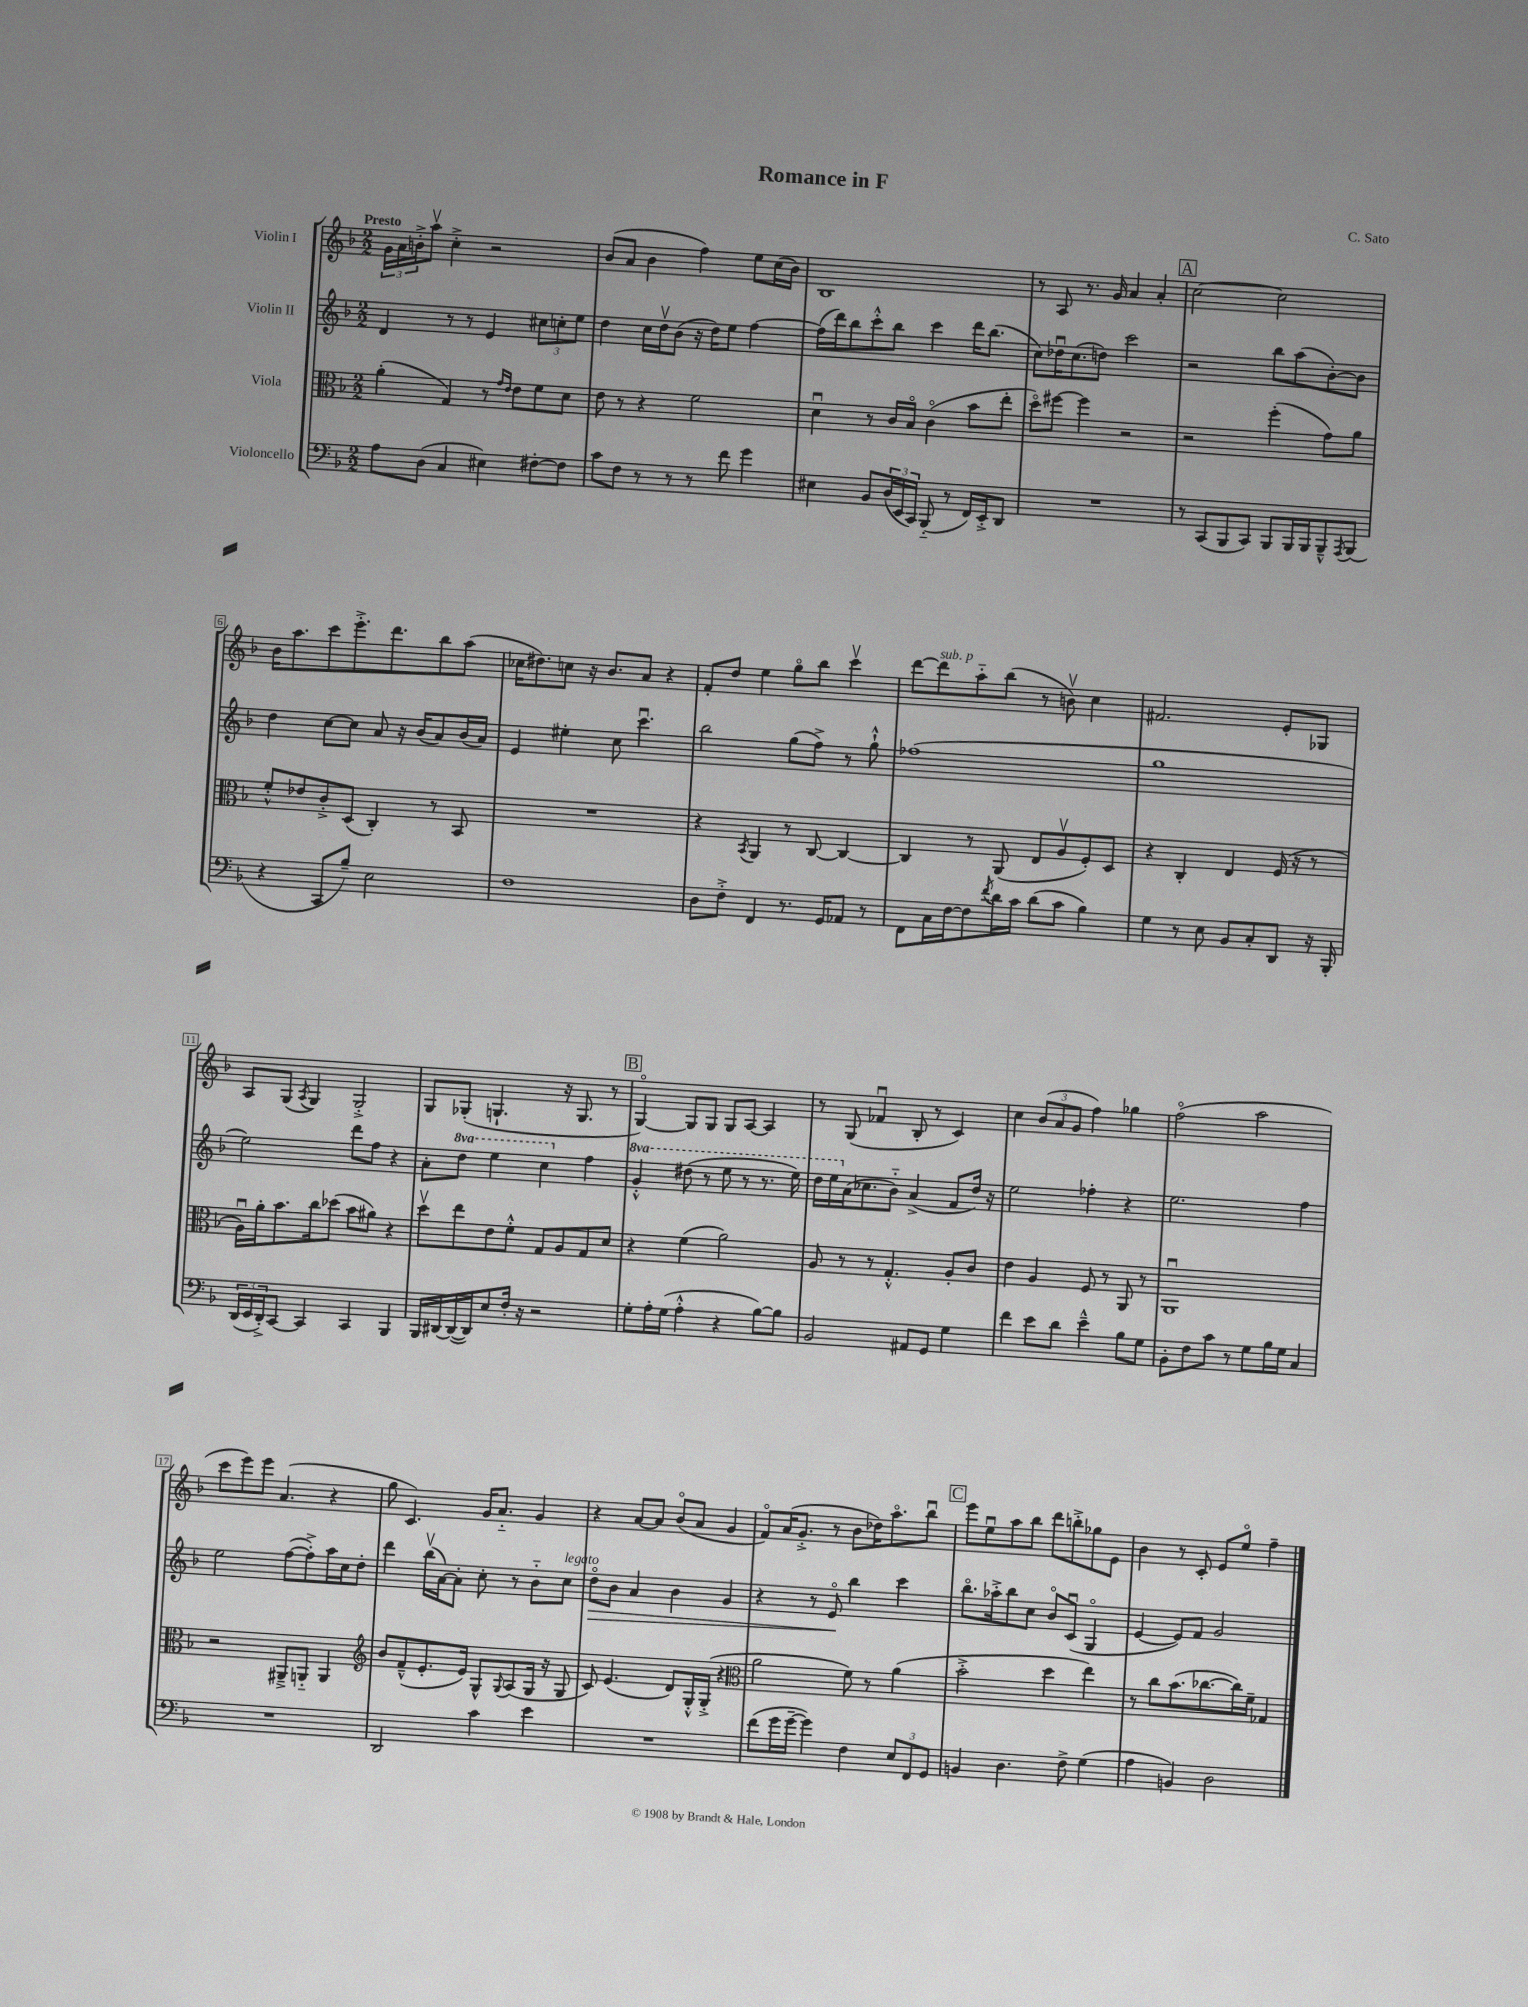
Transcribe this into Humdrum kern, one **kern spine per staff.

**kern	**kern	**kern	**dynam	**kern
*part4	*part3	*part2	*part2	*part1
*staff4	*staff3	*staff2	*staff2	*staff1
*I"Violoncello	*I"Viola	*I"Violin II	*	*I"Violin I
*clefF4	*clefC3	*clefG2	*	*clefG2
*k[b-]	*k[b-]	*k[b-]	*	*k[b-]
*M2/2	*M2/2	*M2/2	*	*M2/2
=1	=1	=1	=1	=1
!	!	!	!	!LO:TX:a:B:t=Presto
8A\L	(4a'\	4d/	.	24g\LL
.	.	.	.	24a\
.	.	.	.	24bn'^\J
(8D\J	.	.	.	8aav\J
4C/	4G/)	8r	.	4cc'^\
.	.	8r	.	.
4E#X\)	8r	4e/	.	2r
.	16qqg/LL	.	.	.
.	16qqe/JJ	.	.	.
.	8e\L	.	.	.
[8F#X'\L	8f\	12cc#X\L	.	.
.	.	12ccn'\	.	.
8F#\J]	8d\J	.	.	.
.	.	12ee\J	.	.
=2	=2	=2	=2	=2
8c\L	8e\	4dd\	.	(8b-/L
8F\J	8r	.	.	8a/J
8r	4r	16cc\LL	.	4b-\
.	.	16ddv\J	.	.
8r	.	(8b-\J	.	.
8r	2f\	16r	.	4ff\)
.	.	16dd\KL)	.	.
8f\	.	8ee\J	.	.
4g\	.	[4ff\	.	8ee\L
.	.	.	.	(16cc\L
.	.	.	.	16b-\JJ)
=3	=3	=3	=3	=3
4E#X\	4du\	(16ff\LL]	.	1B-
.	.	16ddd\J)	.	.
.	.	8bb-\	.	.
8BB-/L	8r	8ccc'^^\	.	.
(24D/L	16c/LL	8bb-\J	.	.
24EE/	.	.	.	.
.	16B-/JJ	.	.	.
24CC/JJ)	.	.	.	.
(8BBB-/	(4c\	4ccc\	.	.
8r	.	.	.	.
16FF/LL)	8b-\L	16ddd\KL	.	.
16EE'^/J	.	(8.bb-\J	.	.
8DD/J	8ee'\J	.	.	.
=4	=4	=4	=4	=4
1r	8dd\L)	8cc\L)	.	8r
.	[8ff#X\J	16dd-Xu\K	.	8A/
.	.	(8.cc\	.	.
.	4ff#\]	.	.	8.r
.	.	8ddn\J)	.	.
.	.	.	.	16g/
.	2r	2ccc\	.	4a/
.	.	.	.	4a'/
!!LO:REH:place=s1:t=A
=5	=5	=5	=5	=5
8r	2r	2r	.	[2cc\
(8CC/L	.	.	.	.
8BBB-/	.	.	.	.
8CC/J)	.	.	.	.
8BBB-/L	(4ff'\	8bb-\L	.	2cc\]
16BBB-/L	.	(8aa\	.	.
16BBB-/J	.	.	.	.
8BBB-~^^/	8g\L)	[8b-'\)	.	.
8qAAA/	.	.	.	.
(8BBB-/J	8a\J	8b-\J]	.	.
!!LO:LB:g=z
=6	=6	=6	=6	=6
4r	8f'^^/L	4dd\	.	16b-\KL
.	.	.	.	8.aa\
.	8e-X/	.	.	.
8CC/L	8c'^/	[8cc\L	.	8ccc\
8B-~/J)	(8D/J	8cc\J]	.	8.eee'^\
2E\	4C'/)	8a/	.	.
.	.	.	.	8.ddd\
.	.	16r	.	.
.	.	(16b-/KL	.	.
.	8r	8a/)	.	8bb-\
.	8BB-/	(16b-/L	.	(8aa\J
.	.	16a/JJ)	.	.
=7	=7	=7	=7	=7
1F	1r	4e/	.	16cc-X\KL
.	.	.	.	8.dd#X\)
.	.	4ee#X'\	.	8ccn\J
.	.	.	.	16r
.	.	.	.	8.b-/L
.	.	8cc\	.	.
.	.	4.cccu\	.	8a/J
.	.	.	.	4r
=8	=8	=8	=8	=8
8D\L	4r	2bb-\	.	8f'/L
8F'^\J	.	.	.	8dd/J
.	8qBB-/	.	.	.
4FF/	4AA/	.	.	4ee\
8.r	8r	(8gg\L	.	8gg\L
.	[8C/	8ff^\J)	.	8bb-\J
16GG/KL	.	.	.	.
8AA-X/J	4C/_	8r	.	4cccv\
8r	.	8gg`^^\	.	.
=9	=9	=9	=9	=9
8FF\L	4C/]	(1ff-X	.	[8ddd\L
!	!	!	!	!LO:TX:a:i:t=sub. p
16C\L	.	.	.	8ddd\]
[16F\J	.	.	.	.
8F\]	8r	.	.	8aa\
8qf/	.	.	.	.
16d\L	(8AA/	.	.	(8bb-\J
16c\JJ	.	.	.	.
(8d\L	8E/L	.	.	8r
8c\J	8Av/	.	.	8bnv\)
4B-\)	8F'/)	.	.	4cc\
.	8D/J	.	.	.
=10	=10	=10	=10	=10
4G\	4r	1gg	.	2.f#X/
8r	4C'/	.	.	.
8E\	.	.	.	.
8BB-/L	4E/	.	.	.
8C'/	.	.	.	.
8DD/J	(16F/	.	.	8e'/L
.	16r	.	.	.
16r	8r	.	.	8G-X/J
16BBB-'/	.	.	.	.
!!LO:LB:g=z
=11	=11	=11	=11	=11
(24DD/LL	16Au\LL)	2ee\)	.	8A/L
24EE/	.	.	.	.
.	16a'\J	.	.	.
24DD'^/J)	.	.	.	.
[8CC/J	8.b-\	.	.	(8G/J
.	.	.	.	8qA/
4CC/]	.	.	.	4G/)
.	16cc\k	.	.	.
.	(8dd-X\J	.	.	.
4CC/	8b-\L	8ddd\L	.	2G'^/
.	8a#X\J)	8ff\J	.	.
4BBB-/	4r	4r	.	.
=12	=12	=12	=12	=12
16BBB-/LL	8ddv\L	8a'\L	.	8G/L
[16DD#X/	.	.	.	.
*	*	*8va	*	*
(16DD#/_	8ee\	8ddd\J	.	(8G-X'/J
16DD#/J])	.	.	.	.
8E/	8e\	4eee\	.	4.Gn`/
16F'/Jk	8f'^^\J	.	.	.
16r	.	.	.	.
2r	8G/L	4ccc\	.	.
.	8A/	.	.	16r
.	.	.	.	8.G/
*	*	*X8va	*	*
.	8G/	4ff\	.	.
.	8d/J	.	.	8r
!!LO:REH:place=s1:t=B
=13	=13	=13	=13	=13
*	*	*8va	*	*
8G'\L	4r	4gg'^^/	.	[4G/)
16A'\L	.	.	.	.
(16G\JJ	.	.	.	.
4A'^^\	(4f\	(8ddd#X\	.	8G/L]
.	.	8r	.	8G/J
4r	2a\)	8eee\	.	8G/L
.	.	8r	.	[8A/J
[8B-\L)	.	8.r	.	4A/]
8B-\J]	.	.	.	.
.	.	16eee\)	.	.
=14	=14	=14	=14	=14
2BB-/	8A/	16ddd\LL	.	8r
.	.	16eee\	.	.
*	*	*X8va	*	*
.	8r	(16a\J	.	(8G/
.	.	8.cc-X\	.	.
.	8r	.	.	4f-Xu/
.	4.G'^^/	8b-\J)	.	.
8AA#X/L	.	(4a^/	.	8B-'/
8GG/J	.	.	.	8r
4G\	8A'/L	8f/L	.	4c/)
.	8c/J	16dd/Jk)	.	.
.	.	16r	.	.
=15	=15	=15	=15	=15
4f\	4e\	2ee\	.	4cc\
8e\L	4A/	.	.	(12b-/L
.	.	.	.	12a/
8d\J	.	.	.	.
.	.	.	.	12g/J
4e~^^\	8F/	4ff-X'\	.	4ff\)
.	8r	.	.	.
8B-\L	8AA/	4r	.	4gg-X\
8G\J	8r	.	.	.
=16	=16	=16	=16	=16
8BB-'\L	1AAu	2.ee\	.	(2ff\
8F\	.	.	.	.
8c\J	.	.	.	.
8r	.	.	.	.
8G\L	.	.	.	2aa\
16B-\L	.	.	.	.
16G\JJ	.	.	.	.
4C/	.	4ff\	.	.
!!LO:LB:g=z
=17	=17	=17	=17	=17
1r	2r	2ee\	.	8ccc\L
.	.	.	.	8eee\)
.	.	.	.	8eee\J
.	.	.	.	(4.a/
.	8AA#X~^/L	([8ff\L	.	.
.	8AAn/J	8ff'^\])	.	.
.	4AA/	16aa\L	.	4r
.	.	16cc\J	.	.
.	.	8dd'\J	.	.
=18	=18	=18	=18	=18
*	*clefG2	*	*	*
2DD/	8b-/L	4ddd\	.	8gg\
.	(8f~^^/	.	.	4.c/)
.	8.e'/	(16bb-v\LL	.	.
.	.	[16a\J)	.	.
.	.	8a'\J]	.	.
.	16e/Jk)	.	.	.
4c\	8G^^/L	8cc'\	.	16g/KL
.	.	.	.	8.a/J
.	8qqG/	.	.	.
.	(8A/	8r	.	.
4e\	16G/Jk	8b-\L	.	4g/
.	16r	.	.	.
!	!	!LO:TX:a:i:t=legato	!	!
.	8G/	8cc\J	.	.
=19	=19	=19	=19	=19
!	!	!	!LO:HP:b	!
1r	8c/)	8dd\L	>	4r
.	(4.e/	8b-\J	.	.
.	.	4a/	.	[8a/L
.	.	.	.	8a/J]
.	8d/L)	4b-\	.	(8b-/L
.	16G'^^/L	.	.	8a/J
.	(16G'^/JJ	.	.	.
.	4r	4g/	.	4g/
=20	=20	=20	=20	=20
*	*clefC3	*	*	*
(8f\L	2a\	4r	.	8f/L)
16g\L	.	.	.	(16a/K
[16g~\JJ	.	.	.	8.g'^/J
4g\])	.	8r	.	.
.	.	8e/	.	8r
4F\	8f\)	4bb-\	]	8b-\L
.	8r	.	.	16dd-X\K)
.	.	.	.	8.aa\
12E/L	(4a\	4ccc\	.	.
12FF/	.	.	.	.
.	.	.	.	8bb-u\J
12GG/J	.	.	.	.
!!LO:REH:place=s1:t=C
=21	=21	=21	=21	=21
4BBn/	2b-'^\	8.bb-\L	.	8eee\L
.	.	.	.	8eeu\
.	.	16aa-X'^\k	.	.
4.D\	.	8bb-\	.	8aa\
.	.	8cc\J	.	8bb-\J
.	4dd\	8b-/L	.	8ddd\L
8F^\	.	(8cu/J	.	8bbn'^\
(4G\	4ee\)	4G/	.	8gg-X\
.	.	.	.	8e\J
=22	=22	=22	=22	=22
4A\	8r	[4e/	.	4b-\
.	8cc\L	.	.	.
4BBn/)	(8.b-\	8e/L])	.	8r
.	.	8f/J	.	8c'/
.	[8.cc-X\	.	.	.
2D\	.	2g/	.	8e/L
.	16cc-\L])	.	.	8ee/J
.	16f~\JJ	.	.	.
.	4G-X/	.	.	4ff~\
==	==	==	==	==
*-	*-	*-	*-	*-
